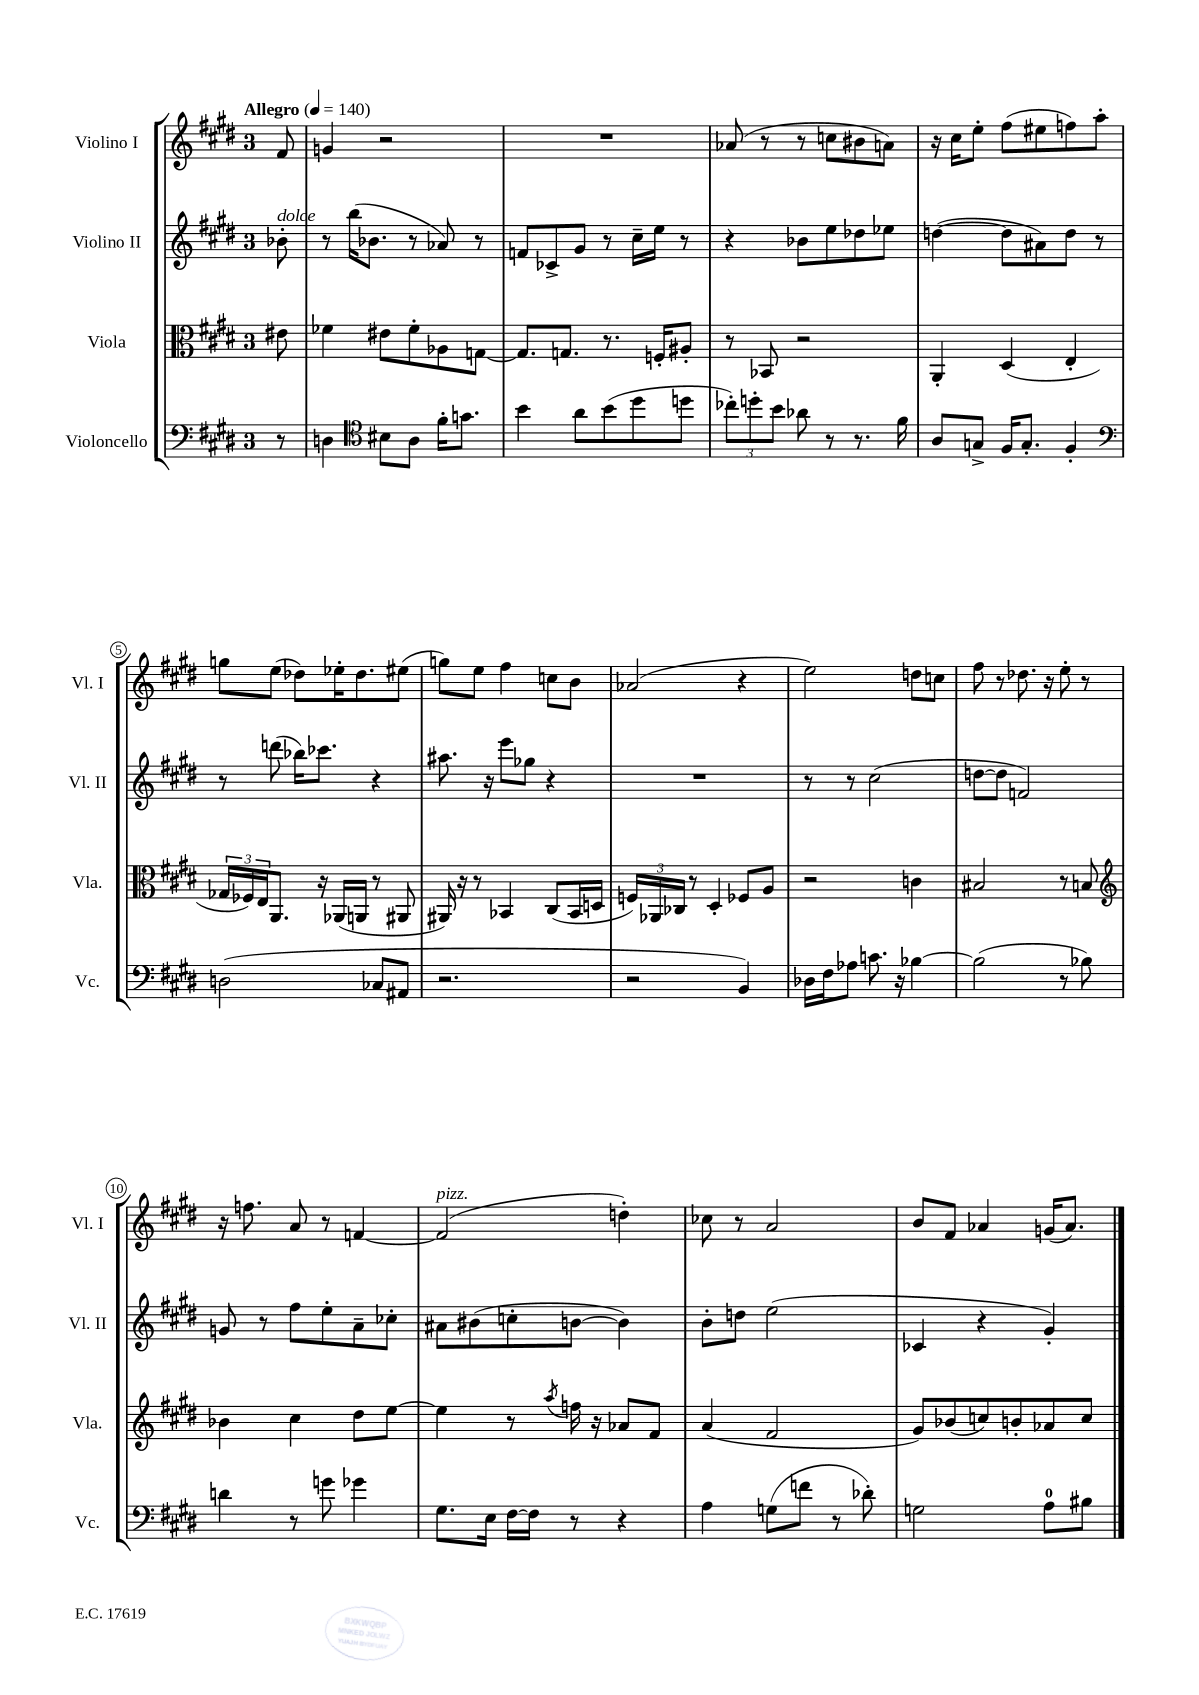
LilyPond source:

<<
\new StaffGroup <<
\new Staff = "s0" \with { instrumentName = "Violino I" shortInstrumentName = "Vl. I" } {
    \clef treble \key e \major \once \override Staff.TimeSignature.style = #'single-digit \time 3/4 \partial 8 \tempo "Allegro" 4 = 140
    fis'8 |
    g'4 r2 |
    R2. |
    aes'8( r8 r8 c''8 bis'8 a'8) |
    r16 cis''16 e''8-. fis''8( eis''8 f''8) a''8-. |
    g''8 e''8( des''8) ees''16-. des''8. eis''8( |
    g''8) e''8 fis''4 c''8 b'8 |
    aes'2( r4 |
    e''2) d''8 c''8 |
    fis''8 r8 des''8. r16 e''8-. r8 |
    r16 f''8. a'8 r8 f'4~ |
    f'2^\markup { \italic "pizz." }( d''4-.) |
    ces''8 r8 a'2 |
    b'8 fis'8 aes'4 g'16( aes'8.) \bar "|." |
}
\new Staff = "s1" \with { instrumentName = "Violino II" shortInstrumentName = "Vl. II" } {
    \clef treble \key e \major \once \override Staff.TimeSignature.style = #'single-digit \time 3/4 \partial 8
    bes'8-.^\markup { \italic "dolce" } |
    r8 b''16( bes'8. r8 aes'8) r8 |
    f'8 ces'8-> gis'8 r8 cis''16-- e''16 r8 |
    r4 bes'8 e''8 des''8 ees''8 |
    d''4~( d''8 ais'8) d''8 r8 |
    r8 d'''8( bes''16) ces'''8. r4 |
    ais''8. r16 e'''8 ges''8 r4 |
    R2. |
    r8 r8 cis''2( |
    d''8~ d''8 f'2) |
    g'8 r8 fis''8 e''8-. a'8-- ces''8-. |
    ais'8 bis'8( c''8-. b'8~ b'4) |
    b'8-. d''8 e''2( |
    ces'4 r4 gis'4-.) \bar "|." |
}
\new Staff = "s2" \with { instrumentName = "Viola" shortInstrumentName = "Vla." } {
    \clef alto \key e \major \once \override Staff.TimeSignature.style = #'single-digit \time 3/4 \partial 8
    eis'8 |
    fes'4 eis'8 fes'8-. aes8 g8~ |
    g8. g8. r8. f16-. ais8-. |
    r8 bes,8 r2 |
    a,4-. dis4( e4-. |
    \tuplet 3/2 { ges16 fes16) e16 } a,8. r16 aes,16( a,16 r8 ais,8 |
    ais,16) r16 r8 bes,4 cis8( bes,16 d16 |
    \tuplet 3/2 { f16) aes,16 ces16 } r8 dis4-. fes8 a8 |
    r2 c'4 |
    bis2 r8 b8 |
    \clef treble bes'4 cis''4 dis''8 e''8~ |
    e''4 r8 \acciaccatura { a''8 } f''16 r16 aes'8 fis'8 |
    a'4( fis'2 |
    gis'8) bes'8( c''8) b'8-. aes'8 c''8 \bar "|." |
}
\new Staff = "s3" \with { instrumentName = "Violoncello" shortInstrumentName = "Vc." } {
    \clef bass \key e \major \once \override Staff.TimeSignature.style = #'single-digit \time 3/4 \partial 8
    r8 |
    d4 \clef tenor bis8 a8 fis'16-. g'8. |
    b'4 a'8 b'8( dis''8 d''8 |
    \tuplet 3/2 { ces''8-.) d''8-. b'8 } aes'8 r8 r8. fis'16 |
    a8 g8-> fis16 g8.-. fis4-. |
    \clef bass d2( ces8 ais,8 |
    r2. |
    r2 b,4) |
    des16 fis16 aes8 c'8. r16 bes4~ |
    bes2( r8 bes8) |
    d'4 r8 g'8 ges'4 |
    gis8. e16 fis16~ fis16 r8 r4 |
    a4 g8( f'8 r8 des'8-.) |
    g2 a8-0 bis8 \bar "|." |
}
>>
>>
\layout { \context { \Score \override BarNumber.stencil = #(make-stencil-circler 0.1 0.3 ly:text-interface::print) } }
